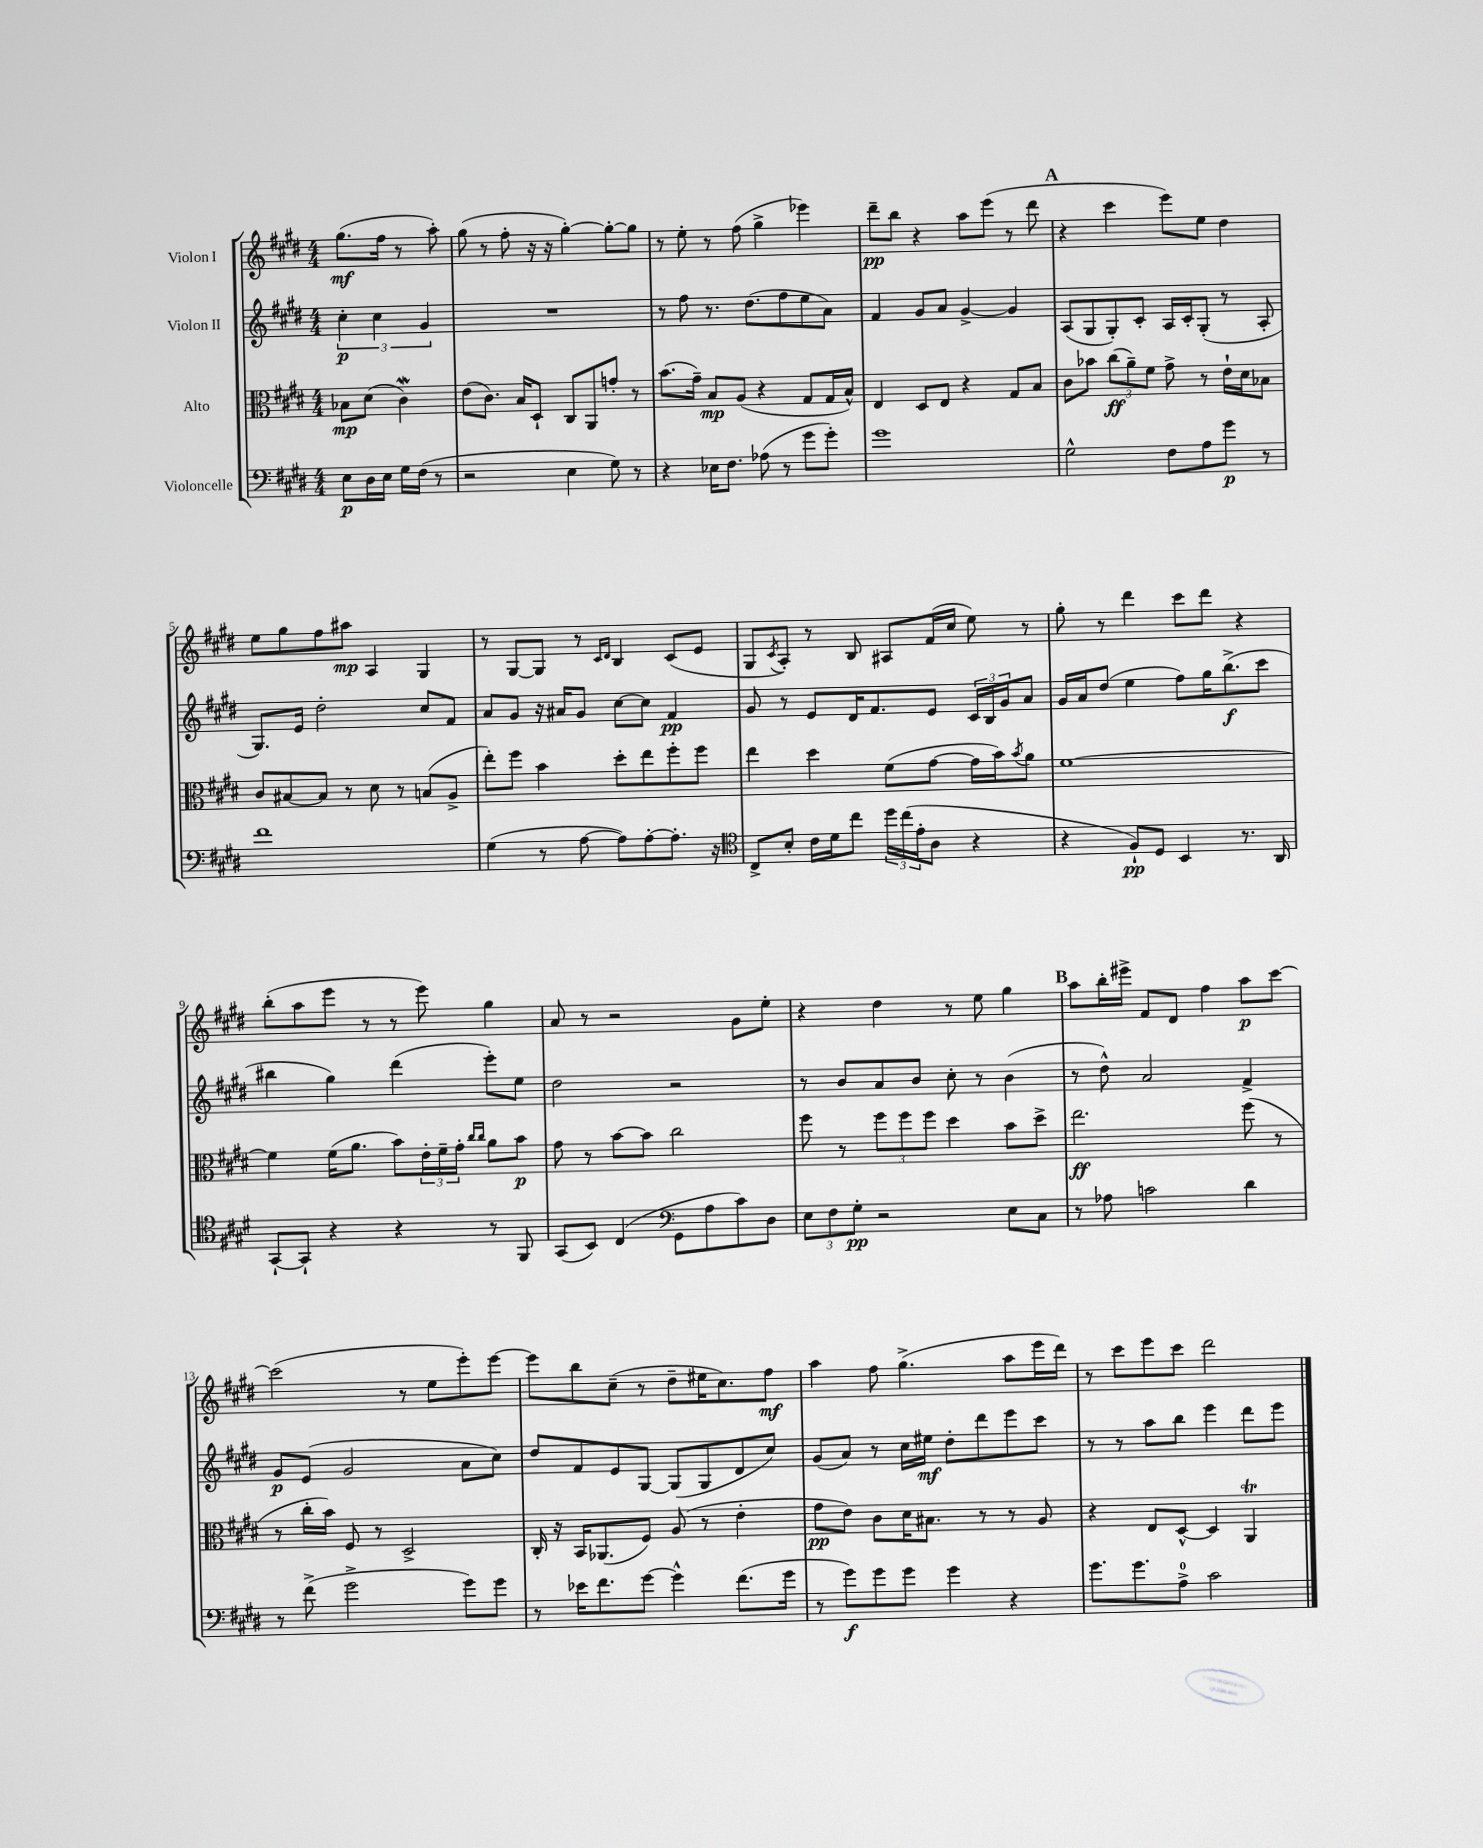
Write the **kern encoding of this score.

**kern	**dynam	**kern	**dynam	**kern	**dynam	**kern	**dynam
*part4	*part4	*part3	*part3	*part2	*part2	*part1	*part1
*staff4	*staff4	*staff3	*staff3	*staff2	*staff2	*staff1	*staff1
*I"Violoncelle	*	*I"Alto	*	*I"Violon II	*	*I"Violon I	*
*clefF4	*	*clefC3	*	*clefG2	*	*clefG2	*
*k[f#c#g#d#]	*	*k[f#c#g#d#]	*	*k[f#c#g#d#]	*	*k[f#c#g#d#]	*
*M4/4	*	*M4/4	*	*M4/4	*	*M4/4	*
=	=	=	=	=	=	=	=
8E\L	p	8B-X\L	mp	6cc#'\	p	(8.gg#\L	mf
16D#\L	.	(8d#\J	.	.	.	.	.
.	.	.	.	6cc#\	.	.	.
16E\JJ	.	.	.	.	.	16ff#\Jk	.
16G#\LL	.	4c#W\)	.	.	.	8r	.
(16F#\JJ	.	.	.	.	.	.	.
.	.	.	.	6g#/	.	.	.
8r	.	.	.	.	.	8aa'\)	.
=1	=1	=1	=1	=1	=1	=1	=1
2r	.	(8e\L	.	1r	.	(8gg#\	.
.	.	8.c#\J)	.	.	.	8r	.
.	.	.	.	.	.	8ff#'\	.
.	.	16B/KL	.	.	.	.	.
.	.	8D#`/J	.	.	.	16r	.
.	.	.	.	.	.	16r	.
4E\	.	8C#/L	.	.	.	[4gg#'\)	.
.	.	8AA/	.	.	.	.	.
8G#\)	.	8gn'/J	.	.	.	8gg#'\L_	.
8r	.	8r	.	.	.	8gg#\J]	.
=2	=2	=2	=2	=2	=2	=2	=2
4r	.	(8.b\L	.	8r	.	8r	.
.	.	.	.	8ff#\	.	8ee'\	.
.	.	16g#~\Jk)	.	.	.	.	.
16E-X\KL	.	8B/L	mp	8.r	.	8r	.
8.F#\J	.	.	.	.	.	.	.
.	.	(8A/J	.	.	.	(8ff#\	.
.	.	.	.	(8.dd#\L	.	.	.
(8A-X\	.	4r	.	.	.	4gg#^\	.
8r	.	.	.	8ff#\	.	.	.
8g#\L	.	8G#/L	.	8ee\	.	4eee-X\)	.
8g#'\J)	.	16G#/L	.	8a\J)	.	.	.
.	.	16B^^/JJ)	.	.	.	.	.
=3	=3	=3	=3	=3	=3	=3	=3
1g#	.	4E/	.	4f#/	.	8ddd#~\L	pp
.	.	.	.	.	.	8bb\J	.
.	.	8D#/L	.	8g#/L	.	4r	.
.	.	8E/J	.	8a/J	.	.	.
.	.	4r	.	[4g#^/	.	8aa\L	.
.	.	.	.	.	.	(8eee\J	.
.	.	8G#/L	.	4g#/]	.	8r	.
.	.	8B/J	.	.	.	8ddd#\	.
!!LO:REH:place=s1:t=A
=4	=4	=4	=4	=4	=4	=4	=4
2G#^^\	.	8c#\L	.	(8A/L	.	4r	.
.	.	8b-X\J	.	8G#/	.	.	.
.	.	(12cc#\L	ff	8G#'/)	.	4ccc#\	.
.	.	12a~\)	.	.	.	.	.
.	.	.	.	8c#'/J	.	.	.
.	.	12f#\J	.	.	.	.	.
8F#\L	.	8g#^\	.	16A/LL	.	8eee\L)	.
.	.	.	.	16c#'/J	.	.	.
8A\	.	8r	.	(8G#'/J	.	8ee\J	.
8g#\J	p	16e`\LL	.	8r	.	4dd#\	.
.	.	16d#\J	.	.	.	.	.
8r	.	8B-X\J	.	8A'/	.	.	.
!!LO:LB:g=z
=5	=5	=5	=5	=5	=5	=5	=5
1f#	.	8c#/L	.	8.G#/L)	.	8ee\L	.
.	.	[8B#X/	.	.	.	8gg#\	.
.	.	.	.	16e/Jk	.	.	.
.	.	8B#/J]	.	2dd#'\	.	8ff#\	.
.	.	8r	.	.	.	8aa#X\J	mp
.	.	8d#\	.	.	.	4A/	.
.	.	8r	.	.	.	.	.
.	.	(8Bn/L	.	8cc#/L	.	4G#/	.
.	.	8A^/J	.	8f#/J	.	.	.
=6	=6	=6	=6	=6	=6	=6	=6
(4G#\	.	8ee'\L)	.	8a/L	.	8r	.
.	.	8ff#\J	.	8g#/J	.	[8G#/L	.
8r	.	4b\	.	16r	.	8G#/J]	.
.	.	.	.	16a#X/KL	.	.	.
[8A\	.	.	.	8g#/J	.	8r	.
.	.	.	.	.	.	16qqc#/LL	.
.	.	.	.	.	.	16qqd#/JJ	.
8A\L])	.	8dd#'\L	.	[8cc#\L	.	4B/	.
[8A'\	.	8ee\	.	8cc#\J]	.	.	.
8.A'\J]	.	8ff#'\	.	4f#/	pp	(8c#/L	.
.	.	8ff#\J	.	.	.	8e/J	.
16r	.	.	.	.	.	.	.
=7	=7	=7	=7	=7	=7	=7	=7
*clefC4	*	*	*	*	*	*	*
8C#^/L	.	4ee\	.	8g#/	.	8G#/L	.
.	.	.	.	.	.	8qc#/	.
8B'/J	.	.	.	8r	.	8A'/J)	.
16c#\LL	.	4dd#\	.	8e/L	.	8r	.
16d#\J	.	.	.	.	.	.	.
8cc#\J	.	.	.	16d#/K	.	8B/	.
.	.	.	.	8.f#/	.	.	.
24dd#\LL	.	(8f#\L	.	.	.	8A#X/L	.
(24cc#\	.	.	.	.	.	.	.
24e'\J	.	.	.	.	.	.	.
8A\J	.	[8g#\J	.	8e/J	.	(16f#/L	.
.	.	.	.	.	.	16cc#/JJ	.
4r	.	16g#\LL]	.	24c#/LL	.	8ee\)	.
.	.	.	.	24B/	.	.	.
.	.	16b\J)	.	.	.	.	.
.	.	.	.	24g#/J	.	.	.
.	.	8qb/	.	.	.	.	.
.	.	8a\J	.	8a/J	.	8r	.
=8	=8	=8	=8	=8	=8	=8	=8
4r	.	[1f#	.	16g#/LL	.	8gg#'\	.
.	.	.	.	16a/J	.	.	.
.	.	.	.	(8dd#/J	.	8r	.
8F#`/L)	pp	.	.	4ee\	.	4ddd#\	.
8D#/J	.	.	.	.	.	.	.
4BB/	.	.	.	8ff#\L)	.	8ccc#\L	.
.	.	.	.	16gg#\K	.	8ddd#\J	.
.	.	.	.	(8.bb^\	f	.	.
8.r	.	.	.	.	.	4r	.
.	.	.	.	8ccc#\J	.	.	.
16AA/	.	.	.	.	.	.	.
!!LO:LB:g=z
=9	=9	=9	=9	=9	=9	=9	=9
[8GG#`/L	.	4f#\]	.	4bb#X\	.	(8bb'\L	.
8GG#`/J]	.	.	.	.	.	8aa\	.
4r	.	(16f#\KL	.	4gg#\)	.	8eee\J	.
.	.	8.a\J	.	.	.	.	.
.	.	.	.	.	.	8r	.
4r	.	8b\L)	.	(4ddd#\	.	8r	.
.	.	24e'\L	.	.	.	8eee\)	.
.	.	24f#~\	.	.	.	.	.
.	.	24g#'\JJ	.	.	.	.	.
.	.	16qqcc#/LL	.	.	.	.	.
.	.	16qqcc#/JJ	.	.	.	.	.
8r	.	8a\L	.	8eee'\L)	.	4gg#\	.
8FF#/	.	8b\J	p	8ee\J	.	.	.
=10	=10	=10	=10	=10	=10	=10	=10
(8GG#/L	.	8g#\	.	2dd#\	.	8a/	.
8BB/J)	.	8r	.	.	.	8r	.
(4C#/	.	[8b\L	.	.	.	2r	.
.	.	8b\J]	.	.	.	.	.
*clefF4	*	*	*	*	*	*	*
8GG#\L	.	2cc#\	.	2r	.	.	.
8A\	.	.	.	.	.	.	.
8c#\)	.	.	.	.	.	8g#\L	.
8D#\J	.	.	.	.	.	8ee'\J	.
=11	=11	=11	=11	=11	=11	=11	=11
12E\L	.	8ff#\	.	8r	.	4r	.
12F#\	.	.	.	.	.	.	.
.	.	8r	.	8b/L	.	.	.
12G#'\J	pp	.	.	.	.	.	.
2r	.	12ff#\L	.	8a/	.	4dd#\	.
.	.	12ff#\	.	.	.	.	.
.	.	.	.	8b/J	.	.	.
.	.	12ff#\J	.	.	.	.	.
.	.	4dd#\	.	8cc#'\	.	8r	.
.	.	.	.	8r	.	8ee\	.
8E\L	.	8b\L	.	(4b\	.	4gg#\	.
8C#\J	.	8dd#^\J	.	.	.	.	.
!!LO:REH:place=s1:t=B
=12	=12	=12	=12	=12	=12	=12	=12
8r	.	2.ee\	ff	8r	.	8aa\L	.
8A-X\	.	.	.	8dd#^^\)	.	16bb'\L	.
.	.	.	.	.	.	16eee#X^\JJ	.
2cn\	.	.	.	2a/	.	8f#/L	.
.	.	.	.	.	.	8d#/J	.
.	.	.	.	.	.	4ff#\	.
4d#\	.	(8ff#\	.	4f#^/	.	8aa\L	p
.	.	8r	.	.	.	[8ccc#\J	.
!!LO:LB:g=z
=13	=13	=13	=13	=13	=13	=13	=13
8r	.	8r	.	8g#/L	p	(2ccc#\]	.
(8f#^\	.	16cc#'\LL	.	(8e/J	.	.	.
.	.	16b\JJ)	.	.	.	.	.
2g#^\	.	8F#/	.	2g#/	.	.	.
.	.	8r	.	.	.	.	.
.	.	2D#^/	.	.	.	8r	.
.	.	.	.	.	.	8ee\L	.
8g#\L)	.	.	.	8a\L	.	8eee'\)	.
8g#\J	.	.	.	8cc#\J)	.	[8eee\J	.
=14	=14	=14	=14	=14	=14	=14	=14
8r	.	16C#'/	.	8dd#/L	.	8eee\L]	.
.	.	16r	.	.	.	.	.
16e-X\KL	.	16BB/KL	.	8f#/	.	8bb\	.
8.f#\	.	(8.AA-X/	.	.	.	.	.
.	.	.	.	8e/	.	(8cc#~\J	.
[8g#\J	.	8F#/J)	.	[8G#/J	.	8r	.
4g#^^\]	.	(8A/	.	(8G#/L]	.	8dd#~\L	.
.	.	8r	.	8G#/	.	16ee#X\K	.
.	.	.	.	.	.	8.cc#\)	.
(8.f#\L	.	4e'\	.	8d#/	.	.	.
.	.	.	.	8cc#/J)	.	8ff#\J	mf
16g#\Jk	.	.	.	.	.	.	.
=15	=15	=15	=15	=15	=15	=15	=15
8r	.	8g#\L	pp	(8g#/L	.	4aa\	.
8g#\L)	f	8e\J)	.	8a/J)	.	.	.
8g#\	.	8c#\L	.	8r	.	8ff#\	.
8g#\J	.	16d#\K	.	16cc#\LL	.	(4.gg#^\	.
.	.	8.B#X\J	.	16ee#X\JJ	mf	.	.
4g#\	.	.	.	8dd#'\L	.	.	.
.	.	8r	.	8ddd#\	.	.	.
4r	.	8r	.	8eee\	.	8aa\L	.
.	.	8A/	.	8ccc#\J	.	16eee\L	.
.	.	.	.	.	.	16ddd#\JJ)	.
=16	=16	=16	=16	=16	=16	=16	=16
8.g#\L	.	4r	.	8r	.	8r	.
.	.	.	.	8r	.	8ccc#\L	.
8.g#\	.	.	.	.	.	.	.
.	.	8E/L	.	8aa\L	.	8eee\	.
8A^\J	.	[8D#^^/J	.	8bb\J	.	8ccc#\J	.
2c#\	.	4D#/]	.	4eee\	.	2ddd#\	.
.	.	4AAT/	.	8ddd#\L	.	.	.
.	.	.	.	8eee\J	.	.	.
==	==	==	==	==	==	==	==
*-	*-	*-	*-	*-	*-	*-	*-
